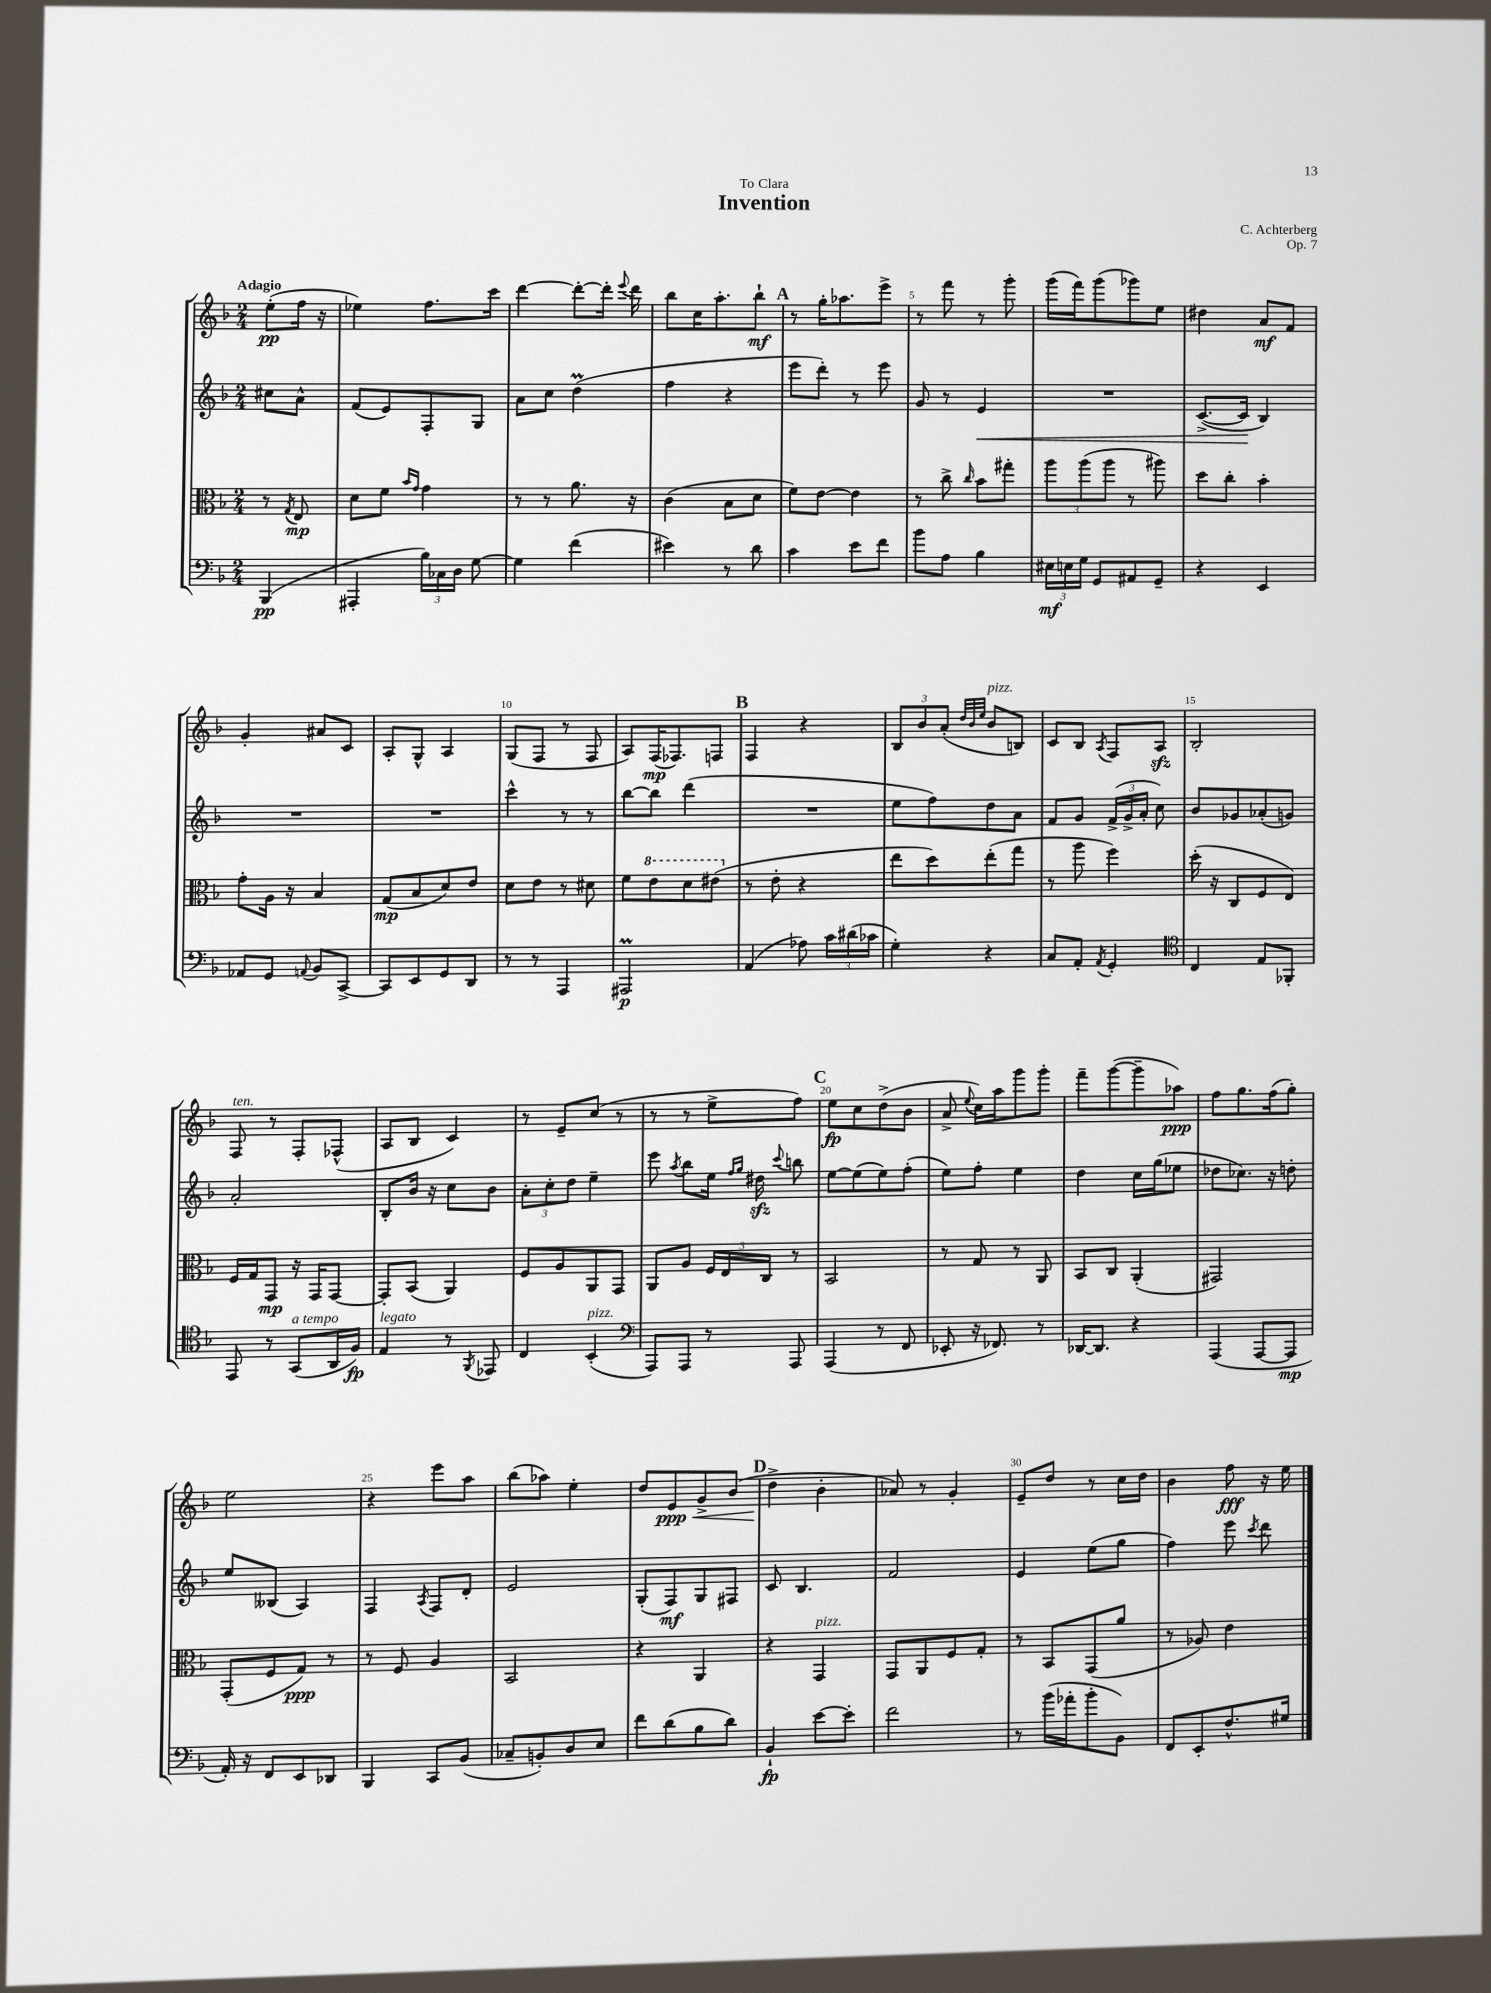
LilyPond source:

\header { title = "Invention" composer = "C. Achterberg" dedication = "To Clara" opus = "Op. 7" }
<<
\new StaffGroup <<
\new Staff = "s0" {
    \clef treble \key f \major \numericTimeSignature \time 2/4 \partial 4 \tempo "Adagio"
    \autoBeamOff e''8[-.\pp( f''16] r16 |
    ees''4) f''8.[ c'''16] |
    d'''4~ d'''8[~-. d'''16]-. \appoggiatura { e'''8 } d'''16 |
    bes''8[ c''16 a''8.-. bes''8]-!\mf |
    \mark \markup { \bold "A" } r8 g''16[-. aes''8. e'''8]-> |
    r8 f'''8 r8 g'''8-. |
    g'''16[( f'''16) g'''8( ges'''8) e''8] |
    dis''4 a'8[\mf f'8] |
    g'4-. ais'8[ c'8] |
    a8[-. g8]-^ a4 |
    g8[( f8] r8 f8 |
    a8[) f16\mp( fes8.) f8] |
    \mark \markup { \bold "B" } f4 r4 |
    \tuplet 3/2 { bes8[ bes'8 a'8]-.( } \grace { d''32[ bes'32 e''32] } bes'8[^\markup { \italic "pizz." } b8]) |
    c'8[ bes8] \acciaccatura { a8 } f8[ a8]\sfz |
    bes2-. |
    f8^\markup { \italic "ten." } r8 f8[-. fes8]-^( |
    a8[ bes8] c'4) |
    r8 e'8[-- c''8]( r8 |
    r8 r8 e''8[-> f''8]) |
    \mark \markup { \bold "C" } e''8[\fp c''8 d''8->( bes'8] |
    a'8-> \appoggiatura { e''8 } c''16[) a''16 g'''8 g'''8]-. |
    f'''8[-- g'''8~( g'''8-- aes''8]\ppp) |
    f''8[ g''8. f''16( g''8]-.) |
    e''2 |
    r4 e'''8[ a''8] |
    bes''8[( aes''8]) e''4-. |
    d''8[ e'8\ppp\< g'8-> bes'8]( |
    \mark \markup { \bold "D" } d''4->\! bes'4-. |
    aes'8) r8 g'4-. |
    e'8[-- d''8] r8 c''16[ d''16] |
    bes'4 f''8\fff r16 e''16 \bar "|." |
}
\new Staff = "s1" {
    \clef treble \key f \major \numericTimeSignature \time 2/4 \partial 4
    \autoBeamOff cis''8[ a'8]-^ |
    f'8[( e'8) f8-. g8] |
    a'8[ c''8] d''4\prall( |
    f''4 r4 |
    \mark \markup { \bold "A" } e'''8[ d'''8]-.) r8 e'''8 |
    g'8 r8 e'4\< |
    R2 |
    c'8.[~->( c'16]\! bes4) |
    R2 |
    R2 |
    c'''4-^ r8 r8 |
    bes''8[~ bes''8] d'''4( |
    \mark \markup { \bold "B" } R2 |
    e''8[ f''8) d''8 a'8] |
    f'8[ g'8] \tuplet 3/2 { f'16[->( g'16-> a'16]-. } c''8) |
    bes'8[ ges'8 aes'8-.( g'8]) |
    a'2-. |
    bes8[-. bes'16] r16 c''8[ bes'8] |
    \tuplet 3/2 { a'8[-. c''8-. d''8] } e''4-- |
    e'''8 \acciaccatura { a''8 } bes''8[ e''16] \grace { f''16[ g''16] } dis''16\sfz \appoggiatura { c'''8 } b''8 |
    \mark \markup { \bold "C" } e''8[~ e''8( e''8) f''8]-.( |
    e''8[) f''8]-. e''4 |
    d''4 c''16[ g''16( ees''8] |
    des''8[ ces''8.]) r16 d''8-. |
    e''8[ beses8]( a4) |
    f4 \acciaccatura { a8 } f8[ d'8]-. |
    e'2 |
    g8[-.( f8\mf) g8 fis8] |
    \mark \markup { \bold "D" } c'8 bes4. |
    f'2 |
    e'4 e''8[( g''8] |
    f''4) e'''8 \acciaccatura { c'''8 } d'''8 \bar "|." |
}
\new Staff = "s2" {
    \clef alto \key f \major \numericTimeSignature \time 2/4 \partial 4
    \autoBeamOff r8 \acciaccatura { g8 } e8\mp |
    d'8[ f'8] \grace { bes'16[ g'16] } g'4 |
    r8 r8 a'8. r16 |
    c'4( bes8[ d'8] |
    \mark \markup { \bold "A" } f'8[) e'8]~ e'4 |
    r8 c''8-> \grace { c''16 } bes'8[ gis''8]-. |
    \tuplet 3/2 { a''8[ a''8( a''8] } r8 ais''8) |
    d''8[ c''8]-. bes'4-. |
    g'8[-. a16] r16 bes4 |
    g8[\mp( bes8 d'8) e'8] |
    d'8[ e'8] r8 dis'8 |
    f'8[ \ottava #1 e''8 d''8 eis''8]( \ottava #0 |
    \mark \markup { \bold "B" } r8 e'8-. r4 |
    e''8[ d''8) e''8-.( g''8] |
    r8 a''8 f''4) |
    d''16-.( r16 c8[ f8 e8]) |
    f16[ g16 g,8]\mp r16 g,16[ g,8]~ |
    g,8[-. bes,8]( a,4) |
    f8[ a8 a,8 g,8] |
    a,8[ a8] \tuplet 3/2 { f16[ e16 c16] } r8 |
    \mark \markup { \bold "C" } bes,2 |
    r8 g8 r8 a,8 |
    bes,8[ c8] a,4-.( |
    gis,2) |
    g,8[-.( f8 g8]\ppp) r8 |
    r8 f8 a4 |
    bes,2 |
    r4 a,4 |
    \mark \markup { \bold "D" } r4 g,4^\markup { \italic "pizz." } |
    g,8[ a,8 f8 g8]-. |
    r8 bes,8[ g,8( a'8] |
    r8 aes8) e'4 \bar "|." |
}
\new Staff = "s3" {
    \clef bass \key f \major \numericTimeSignature \time 2/4 \partial 4
    \autoBeamOff bes,,4\pp( |
    ais,,4-. \tuplet 3/2 { bes16[) ces16 d16] } g8~ |
    g4 f'4( |
    eis'4) r8 d'8 |
    \mark \markup { \bold "A" } c'4 e'8[ f'8] |
    bes'8[ a8] bes4 |
    \tuplet 3/2 { eis16[\mf e16 g16] } g,8[ ais,8 g,8]-- |
    r4 e,4 |
    aes,8[ g,8] \appoggiatura { a,8 } bes,8[ c,8]~-> |
    c,8[ e,8 g,8 d,8] |
    r8 r8 a,,4 |
    ais,,2\prall\p |
    \mark \markup { \bold "B" } a,4( aes8) \tuplet 3/2 { c'16[ dis'16( ces'16] } |
    g4-.) r4 |
    c8[ a,8]-. \acciaccatura { a,8 } g,4-. |
    \clef tenor c4 e8[ fes,8]-. |
    e,8 r8 g,8[^\markup { \italic "a tempo" }( a,16 f16]\fp) |
    e4^\markup { \italic "legato" } r8 \acciaccatura { f,8 } ees,8 |
    c4 bes,4-.^\markup { \italic "pizz." }( |
    \clef bass a,,8[) a,,8] r8 a,,8 |
    \mark \markup { \bold "C" } a,,4( r8 f,8 |
    ees,8-. r16 fes,8.) r8 |
    des,16[~ des,8.] r4 |
    a,,4( a,,8[~ a,,8]\mp |
    a,16-.) r16 f,8[ e,8 des,8] |
    bes,,4 c,8[ bes,8]( |
    ces8[-- b,8-.) d8 e8] |
    f'8[ d'8( bes8 d'8]) |
    \mark \markup { \bold "D" } bes,4-!\fp e'8[~ e'8]-. |
    f'2 |
    r8 bes'16[( aes'16-. bes'8-. bes,8]) |
    f,8[ e,8-. f8.-^ gis16] \bar "|." |
}
>>
>>
\layout { \context { \Score \override BarNumber.break-visibility = ##(#f #t #t) barNumberVisibility = #(every-nth-bar-number-visible 5) } }
